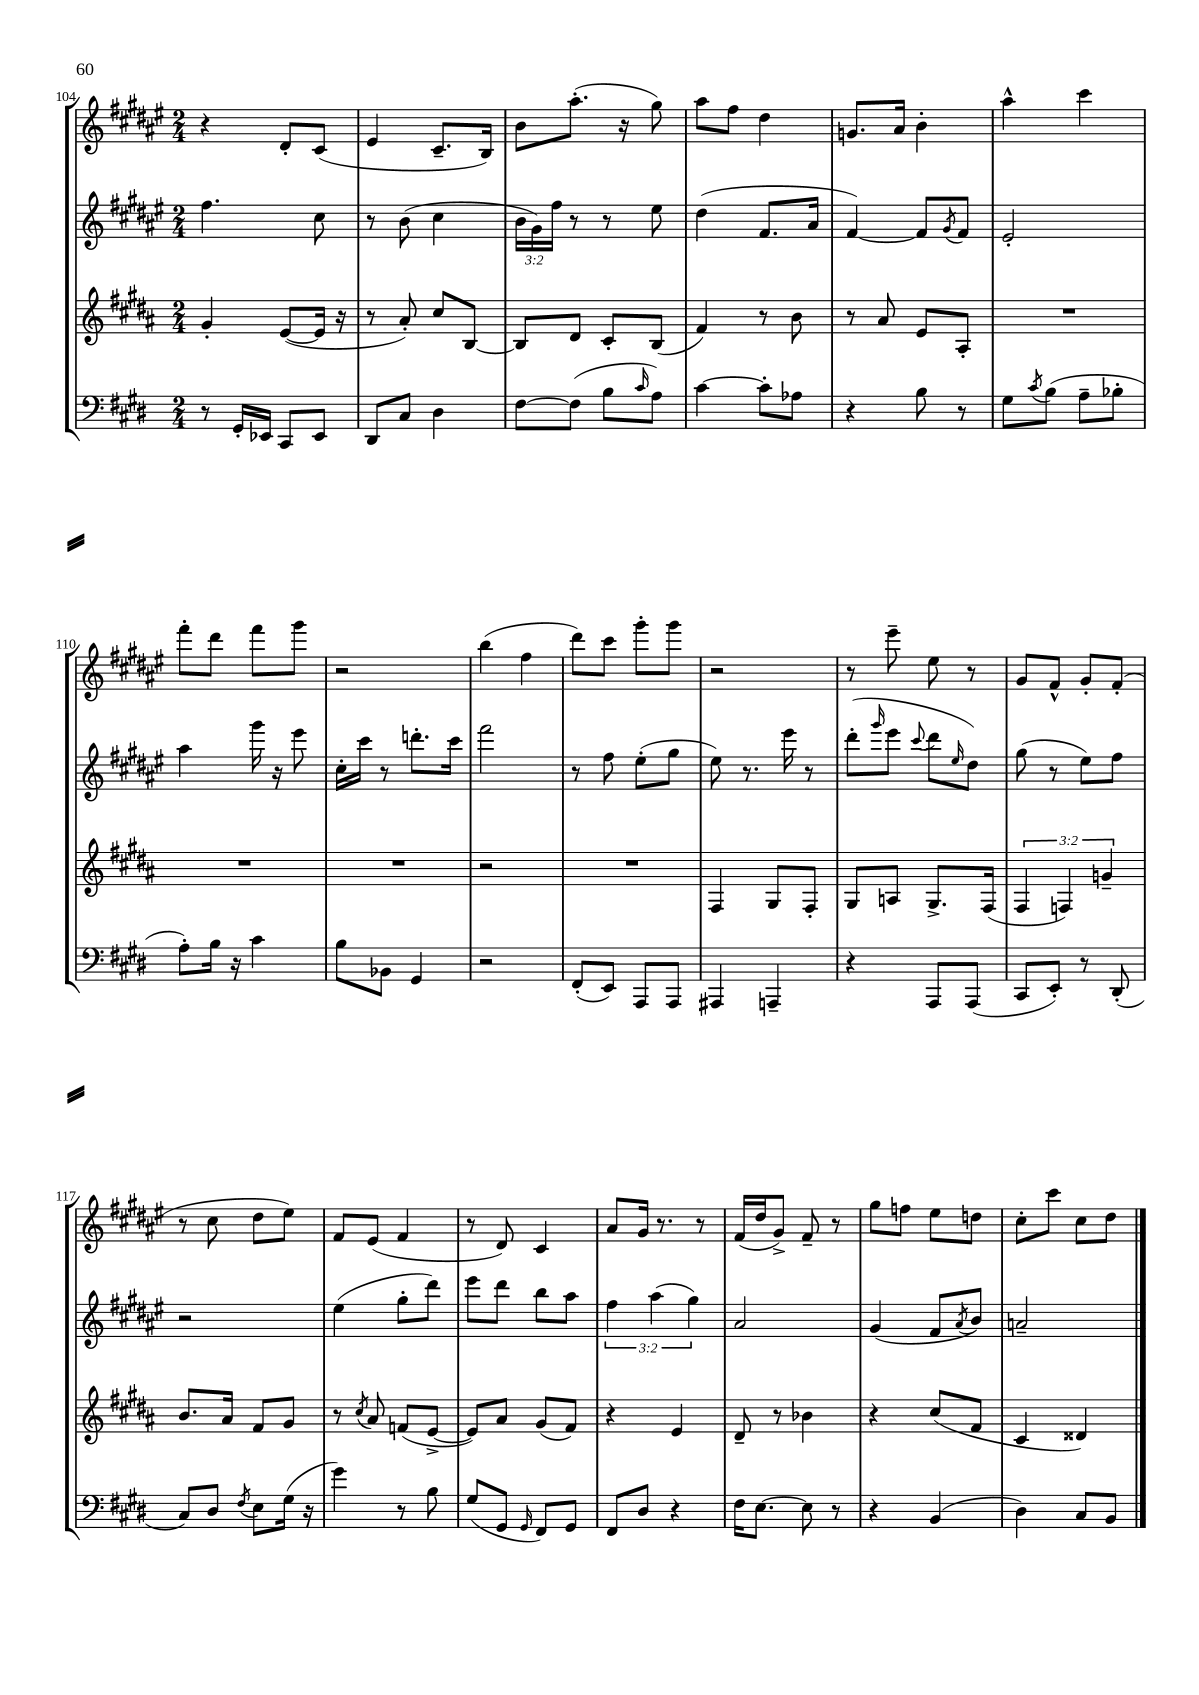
<<
\new StaffGroup <<
\new Staff = "s0" {
    \clef treble \key fis \major \numericTimeSignature \time 2/4
    r4 dis'8-. cis'8( |
    eis'4 cis'8.-- b16) |
    b'8 ais''8.-.( r16 gis''8) |
    ais''8 fis''8 dis''4 |
    g'8. ais'16 b'4-. |
    ais''4-^ cis'''4 |
    fis'''8-. dis'''8 fis'''8 gis'''8 |
    r2 |
    b''4( fis''4 |
    dis'''8) cis'''8 gis'''8-. gis'''8 |
    r2 |
    r8 eis'''8-- eis''8 r8 |
    gis'8 fis'8-^ gis'8-. fis'8-.( |
    r8 cis''8 dis''8 eis''8) |
    fis'8 eis'8( fis'4 |
    r8 dis'8) cis'4 |
    ais'8 gis'16 r8. r8 |
    fis'16( dis''16 gis'8->) fis'8-- r8 |
    gis''8 f''8 eis''8 d''8 |
    cis''8-. cis'''8 cis''8 dis''8 \bar "|." |
}
\new Staff = "s1" {
    \clef treble \key fis \major \numericTimeSignature \time 2/4 \override Staff.TupletNumber.text = #tuplet-number::calc-fraction-text
    fis''4. cis''8 |
    r8 b'8( cis''4 |
    \tuplet 3/2 { b'16 gis'16) fis''16 } r8 r8 eis''8 |
    dis''4( fis'8. ais'16 |
    fis'4~) fis'8 \acciaccatura { gis'8 } fis'8 |
    eis'2-. |
    ais''4 gis'''16 r16 eis'''8 |
    cis''16-. cis'''16 r8 d'''8.-. cis'''16 |
    fis'''2 |
    r8 fis''8 eis''8-.( gis''8 |
    eis''8) r8. eis'''16 r8 |
    dis'''8-.( \grace { gis'''16 } eis'''8 \appoggiatura { cis'''8 } dis'''8 \grace { eis''16 } dis''8) |
    gis''8( r8 eis''8) fis''8 |
    r2 |
    eis''4( gis''8-. dis'''8) |
    eis'''8 dis'''8 b''8 ais''8 |
    \tuplet 3/2 { fis''4 ais''4( gis''4) } |
    ais'2 |
    gis'4( fis'8 \acciaccatura { ais'8 } b'8) |
    a'2-- \bar "|." |
}
\new Staff = "s2" {
    \clef treble \key b \major \numericTimeSignature \time 2/4 \override Staff.TupletNumber.text = #tuplet-number::calc-fraction-text
    gis'4-. e'8~( e'16 r16 |
    r8 ais'8-.) cis''8 b8~ |
    b8 dis'8 cis'8-. b8( |
    fis'4) r8 b'8 |
    r8 ais'8 e'8 ais8-. |
    R2 |
    R2 |
    R2 |
    r2 |
    R2 |
    fis4 gis8 fis8-. |
    gis8 a8 gis8.-> fis16( |
    \tuplet 3/2 { fis4 f4) g'4-- } |
    b'8. ais'16 fis'8 gis'8 |
    r8 \acciaccatura { cis''8 } ais'8 f'8( e'8~-> |
    e'8) ais'8 gis'8( fis'8) |
    r4 e'4 |
    dis'8-- r8 bes'4 |
    r4 cis''8( fis'8 |
    cis'4 disis'4) \bar "|." |
}
\new Staff = "s3" {
    \clef bass \key e \major \numericTimeSignature \time 2/4
    r8 gis,16-. ees,16 cis,8 ees,8 |
    dis,8 cis8 dis4 |
    fis8~ fis8( b8 \grace { cis'16 } a8) |
    cis'4~ cis'8-. aes8 |
    r4 b8 r8 |
    gis8 \acciaccatura { cis'8 } b8( a8-- bes8-. |
    a8-.) b16 r16 cis'4 |
    b8 bes,8 gis,4 |
    r2 |
    fis,8-.( e,8) a,,8 a,,8 |
    ais,,4 a,,4-- |
    r4 a,,8 a,,8( |
    cis,8 e,8-.) r8 dis,8-.( |
    cis8) dis8 \acciaccatura { fis8 } e8 gis16( r16 |
    gis'4) r8 b8 |
    gis8( gis,8 \grace { gis,16 } fis,8) gis,8 |
    fis,8 dis8 r4 |
    fis16 e8.~ e8 r8 |
    r4 b,4( |
    dis4) cis8 b,8 \bar "|." |
}
>>
>>
\layout { \context { \Score currentBarNumber = #104 } }
